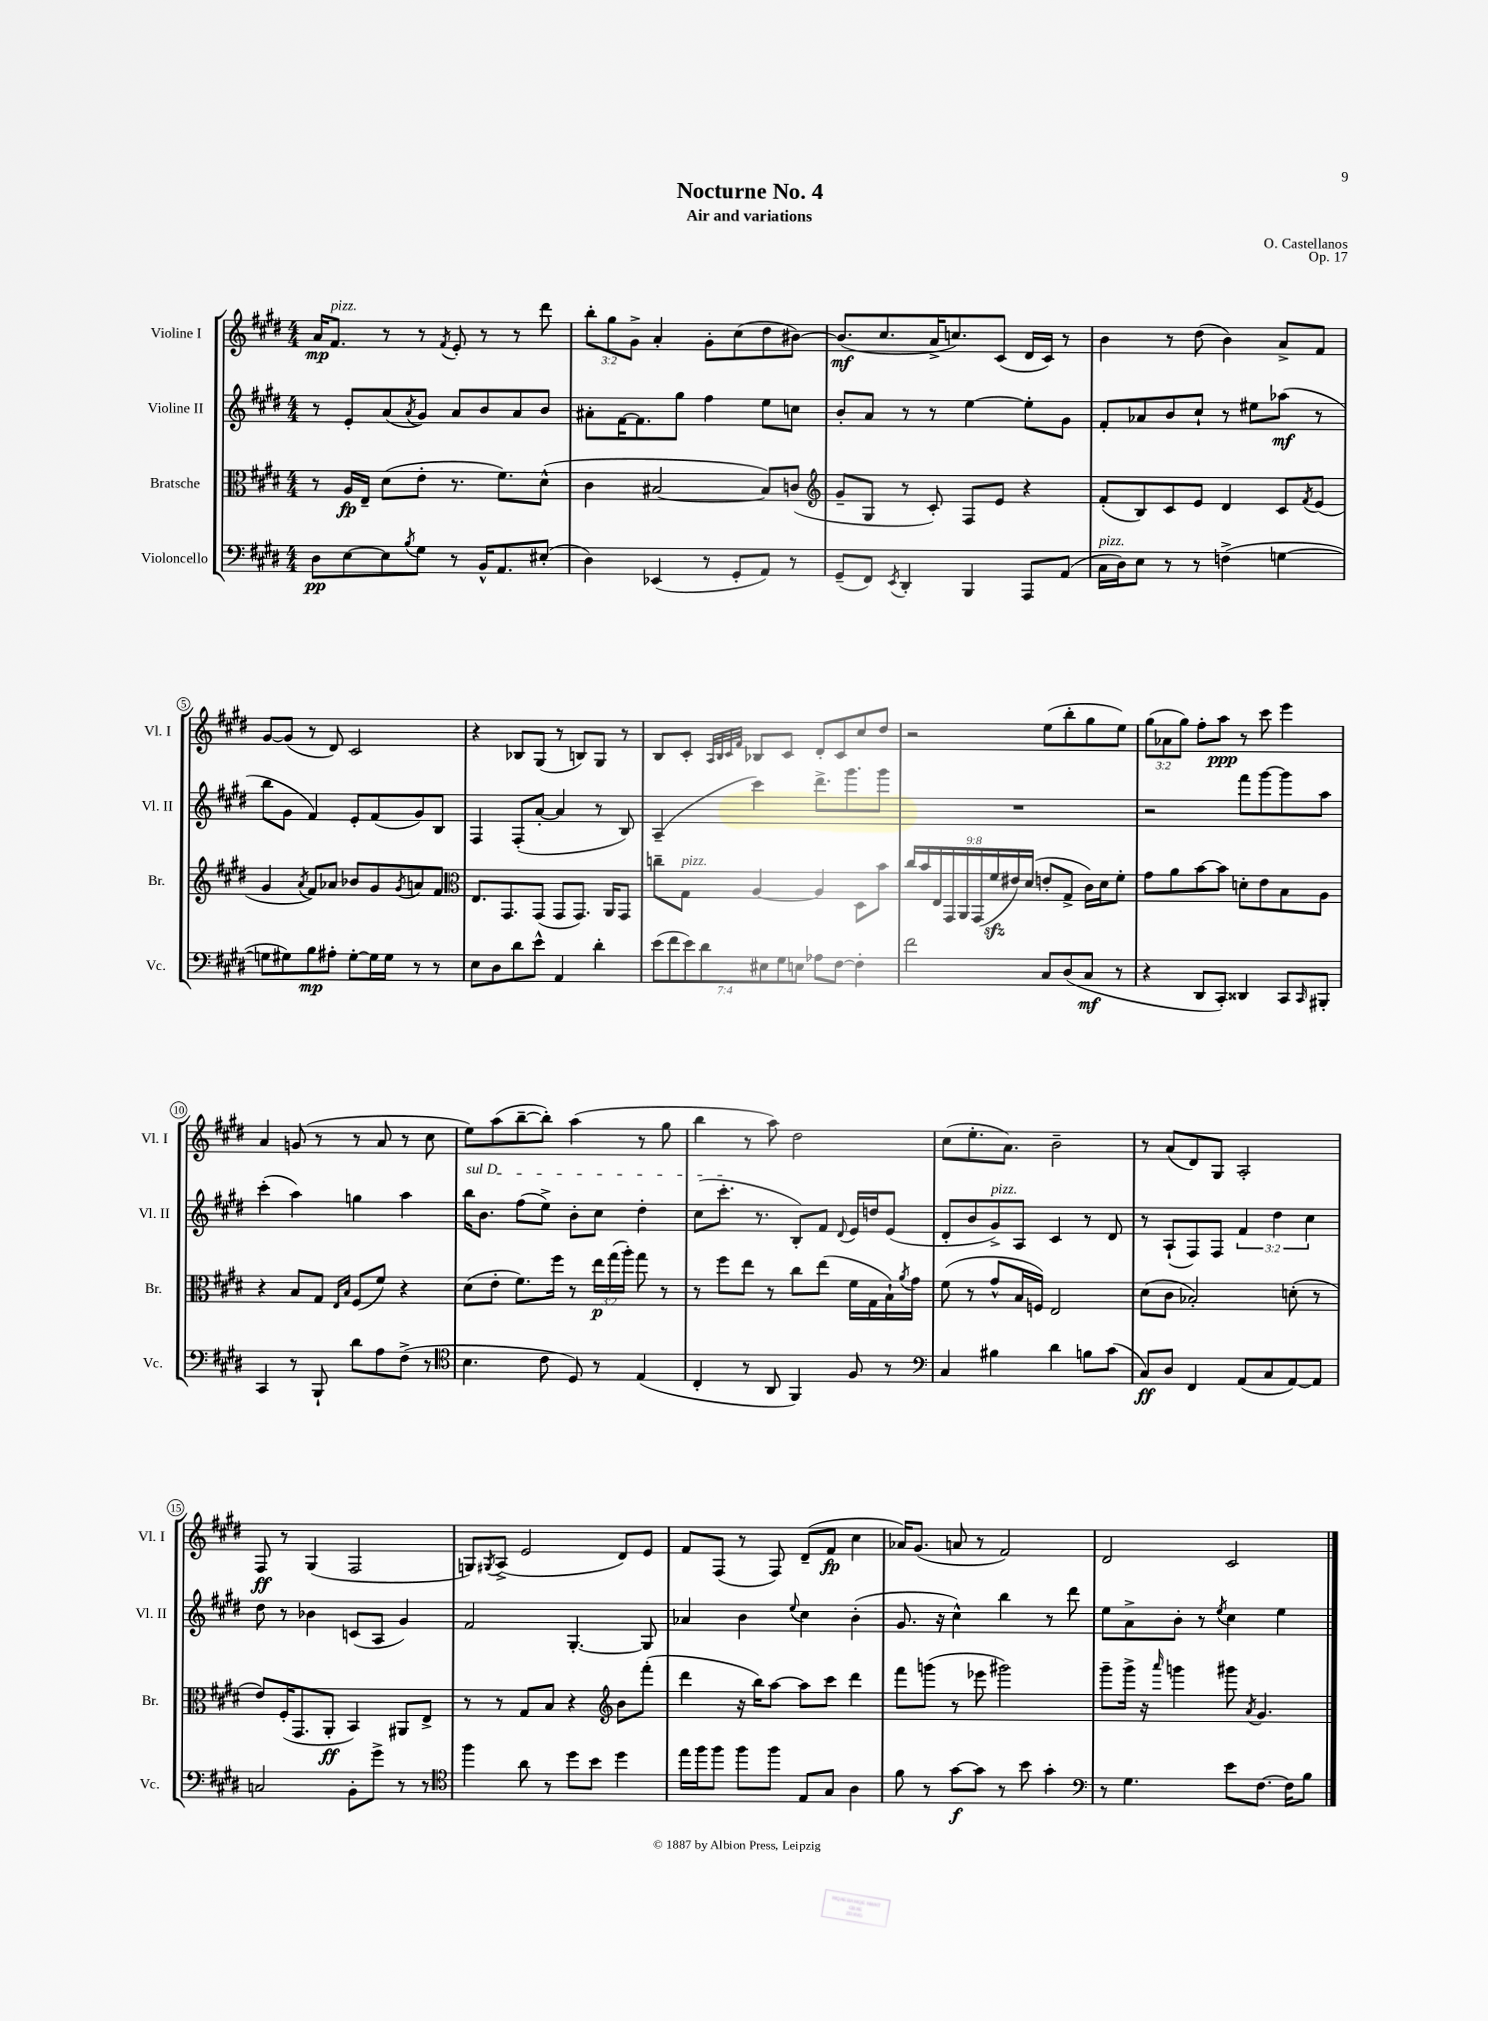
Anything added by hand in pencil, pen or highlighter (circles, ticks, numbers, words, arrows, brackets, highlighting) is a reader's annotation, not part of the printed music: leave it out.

**kern	**dynam	**kern	**dynam	**kern	**dynam	**kern	**dynam
*part4	*part4	*part3	*part3	*part2	*part2	*part1	*part1
*staff4	*staff4	*staff3	*staff3	*staff2	*staff2	*staff1	*staff1
*I"Violoncello	*	*I"Bratsche	*	*I"Violine II	*	*I"Violine I	*
*I'Vc.	*	*I'Br.	*	*I'Vl. II	*	*I'Vl. I	*
*clefF4	*	*clefC3	*	*clefG2	*	*clefG2	*
*k[f#c#g#d#]	*	*k[f#c#g#d#]	*	*k[f#c#g#d#]	*	*k[f#c#g#d#]	*
*M4/4	*	*M4/4	*	*M4/4	*	*M4/4	*
=1	=1	=1	=1	=1	=1	=1	=1
8D#\L	pp	8r	.	8r	.	16a/KL	mp
!	!	!	!	!	!	!LO:TX:a:i:t=pizz.	!
.	.	.	.	.	.	8.f#/J	.
[8E\	.	16A/LL	fp	8e'/L	.	.	.
.	.	16E~/JJ	.	.	.	.	.
8E\]	.	(8d#\L	.	(8a/	.	8r	.
8qB/	.	.	.	8qa/	.	.	.
8G#\J	.	8e'\J	.	8g#/J)	.	8r	.
.	.	.	.	.	.	8qf#/	.
8r	.	8.r	.	8a/L	.	8e'/	.
16BB^^/KL	.	.	.	8b/	.	8r	.
8.AA/	.	8.f#\L)	.	.	.	.	.
.	.	.	.	8a/	.	8r	.
(8E#X'/J	.	(8d#^^\J	.	8b/J	.	8ddd#\	.
=2	=2	=2	=2	=2	=2	=2	=2
4D#\)	.	4c#\	.	8a#X'\L	.	12bb'\L	.
.	.	.	.	.	.	12gg#\	.
.	.	.	.	[16f#\K	.	.	.
.	.	.	.	.	.	12g#^\J	.
.	.	.	.	8.f#\]	.	.	.
(4EE-X/	.	[2B#X/	.	.	.	4a'/	.
.	.	.	.	8gg#\J	.	.	.
8r	.	.	.	4ff#\	.	8g#'\L	.
8GG#'/L	.	.	.	.	.	(8cc#\	.
8AA/J)	.	8B#/L])	.	8ee\L	.	8dd#\	.
8r	.	(8cn/J	.	8ccn\J	.	[8b#X\J)	.
=3	=3	=3	=3	=3	=3	=3	=3
*	*	*clefG2	*	*	*	*	*
(8GG#~/L	.	8g#~/L	.	8b'/L	.	(8.b#/L]	mf
8FF#/J)	.	8G#/J	.	8a/J	.	.	.
.	.	.	.	.	.	8.cc#/	.
8qEE/	.	.	.	.	.	.	.
4DD#'/	.	8r	.	8r	.	.	.
.	.	8c#'/)	.	8r	.	16a^/K	.
.	.	.	.	.	.	8.ccn/)	.
4BBB/	.	8F#/L	.	[4ee\	.	.	.
.	.	8e/J	.	.	.	(8c#/J	.
8AAA/L	.	4r	.	8ee'\L]	.	16d#/LL	.
.	.	.	.	.	.	16c#/JJ)	.
(8AA/J	.	.	.	8g#\J	.	8r	.
=4	=4	=4	=4	=4	=4	=4	=4
!LO:TX:a:i:t=pizz.	!	!	!	!	!	!	!
16C#\LL	.	(8f#'/L	.	8f#'/L	.	4b\	.
16D#\J)	.	.	.	.	.	.	.
8E\J	.	8B/)	.	8a-X/	.	.	.
8r	.	8c#/	.	8b/	.	8r	.
8r	.	8e/J	.	8cc#`/J	.	(8dd#\	.
(4Fn^\	.	4d#/	.	8r	.	4b\)	.
.	.	.	.	8ee#X\L	.	.	.
[4Gn\	.	8c#/L	.	(8aa-X\J	mf	8a^/L	.
.	.	8qf#/	.	.	.	.	.
.	.	(8e/J	.	8r	.	8f#/J	.
!!LO:LB:g=z
=5	=5	=5	=5	=5	=5	=5	=5
8Gn\L]	.	4g#/	.	8bb\L	.	[8g#/L	.
8G#X\)	.	.	.	8g#\J	.	(8g#/J]	.
.	.	8qa/	.	.	.	.	.
8B\	mp	8f#/L)	.	4f#/)	.	8r	.
8A#X'\J	.	8a-X/J	.	.	.	8d#/)	.
[8G#'\L	.	8b-X/L	.	8e'/L	.	2c#/	.
16G#\L]	.	8g#/	.	(8f#/	.	.	.
16G#\JJ	.	.	.	.	.	.	.
.	.	8qg#/	.	.	.	.	.
8r	.	8an/	.	8g#/)	.	.	.
8r	.	8f#/J	.	8B/J	.	.	.
=6	=6	=6	=6	=6	=6	=6	=6
*	*	*clefC3	*	*	*	*	*
8E\L	.	8.E/L	.	4F#/	.	4r	.
8D#\	.	.	.	.	.	.	.
.	.	8.GG#/	.	.	.	.	.
8d#\	.	.	.	(8F#'/L	.	8B-X/L	.
8e^^\J	.	(8GG#/J	.	[8a'/J	.	(8G#/J	.
4AA/	.	8GG#/L	.	4a/]	.	8r	.
.	.	8.GG#/J)	.	.	.	8Bn/L)	.
4d#'\	.	.	.	8r	.	8G#/J	.
.	.	16AA/KL	.	.	.	.	.
.	.	8GG#/J	.	8B/)	.	8r	.
=7	=7	=7	=7	=7	=7	=7	=7
(14e\L	.	8ccn~\L	.	(4A~/	.	8B/L	.
14f#\	.	.	.	.	.	.	.
!	!	!LO:TX:a:i:t=pizz.	!	!	!	!	!
.	.	8G#\J	.	.	.	8c#'/J	.
14e\)	.	.	.	.	.	.	.
14d#\	.	.	.	.	.	.	.
.	.	.	.	.	.	32qqA/LLL	.
.	.	.	.	.	.	32qqB/	.
.	.	.	.	.	.	32qqc#/	.
.	.	.	.	.	.	32qqf#/JJJ	.
.	.	[4A/	.	4ccc#\)	.	8B-X/L	.
14E#X\	.	.	.	.	.	.	.
14G#\	.	.	.	.	.	.	.
.	.	.	.	.	.	8c#/J	.
14En\J	.	.	.	.	.	.	.
8A-X\L	.	4A/]	.	8.ddd#^\L	.	8d#'/L	.
[8F#\J	.	.	.	.	.	8c#/	.
.	.	.	.	8.ggg#\	.	.	.
4F#'\]	.	8D#\L	.	.	.	8cc#/	.
.	.	8b\J	.	8ggg#\J	.	8dd#/J	.
=8	=8	=8	=8	=8	=8	=8	=8
2f#\	.	18cc#/LL	.	1r	.	2r	.
.	.	18b/	.	.	.	.	.
.	.	18E/	.	.	.	.	.
.	.	18GG#/	.	.	.	.	.
.	.	18AA/	.	.	.	.	.
.	.	(18GG#/	.	.	.	.	.
.	.	18f#zz/	.	.	.	.	.
.	.	18e#X/)	.	.	.	.	.
.	.	(18d#/JJ	.	.	.	.	.
8C#/L	.	8en'/L	.	.	.	(8ee\L	.
(8D#/	.	8G#^/J	.	.	.	8bb'\	.
8C#/J	mf	16c#\LL)	.	.	.	8gg#\	.
.	.	16d#\J	.	.	.	.	.
8r	.	8f#'\J	.	.	.	8ee\J)	.
=9	=9	=9	=9	=9	=9	=9	=9
4r	.	8g#\L	.	2r	.	(12gg#\L	.
.	.	.	.	.	.	12a-X\	.
.	.	8a\	.	.	.	.	.
.	.	.	.	.	.	12gg#\J)	.
8DD#/L	.	[8b\	.	.	.	8ff#'\L	.
8CC#'/J)	.	8b\J]	.	.	.	8aa\J	ppp
4DD##X/	.	8dn'\L	.	8fff#\L	.	8r	.
.	.	8e\	.	[8ggg#\	.	8ccc#\	.
8CC#/L	.	8B\	.	8ggg#\]	.	4eee\	.
16qqCC#/	.	.	.	.	.	.	.
8BBB#X'/J	.	8A\J	.	8aa\J	.	.	.
!!LO:LB:g=z
=10	=10	=10	=10	=10	=10	=10	=10
4CC#/	.	4r	.	(4ccc#'\	.	4a/	.
8r	.	8B/L	.	4aa\)	.	(8gn/	.
8BBB`/	.	8G#/J	.	.	.	8r	.
.	.	16qqE/LL	.	.	.	.	.
.	.	16qqB/JJ	.	.	.	.	.
8d#\L	.	(8F#/L	.	4ggn\	.	8r	.
8A\	.	8f#/J)	.	.	.	8a/	.
(8F#^\J	.	4r	.	4aa\	.	8r	.
8r	.	.	.	.	.	8cc#\	.
=11	=11	=11	=11	=11	=11	=11	=11
*clefC4	*	*	*	*	*	*	*
!	!	!	!	!LO:TX:a:i:t=sul D	!	!	!
4.B\	.	(8d#\L	.	16bb\KL	.	8ee\L)	.
.	.	.	.	8.b\J	.	.	.
.	.	8e'\J	.	.	.	(8aa\	.
.	.	8.f#\L)	.	(8ff#\L	.	[8bb~\	.
8c#\	.	.	.	8ee^\J)	.	8bb'\J])	.
.	.	16ff#\Jk	.	.	.	.	.
8D#/)	.	8r	.	8b'\L	.	(4aa\	.
8r	.	24ee\LL	p	8cc#\J	.	.	.
.	.	(24gg#\	.	.	.	.	.
.	.	24aa'\JJ)	.	.	.	.	.
(4E/	.	8gg#\	.	4dd#'\	.	8r	.
.	.	8r	.	.	.	8gg#\	.
=12	=12	=12	=12	=12	=12	=12	=12
4C#'/	.	8r	.	(8cc#\L	.	4bb\	.
.	.	8ff#\L	.	8.ccc#'\J	.	.	.
8r	.	8ee\J	.	.	.	8r	.
.	.	.	.	8.r	.	.	.
8AA/	.	8r	.	.	.	8aa\)	.
4FF#/)	.	8cc#\L	.	8B'/L)	.	2dd#\	.
.	.	(8ee\J	.	8f#/J	.	.	.
.	.	.	.	8qqd#/	.	.	.
8F#/	.	16f#\LL	.	16e/LL	.	.	.
.	.	16G#\	.	16ddn/J	.	.	.
8r	.	16B`\)	.	(8e/J	.	.	.
.	.	8qa/	.	.	.	.	.
.	.	16g#\JJ	.	.	.	.	.
=13	=13	=13	=13	=13	=13	=13	=13
*clefF4	*	*	*	*	*	*	*
4C#/	.	(8f#\	.	8d#'/L	.	(8cc#\L	.
.	.	8r	.	8b/	.	8.ee'\	.
!	!	!	!	!LO:TX:a:i:t=pizz.	!	!	!
4B#X\	.	8g#^^/L	.	8g#^/)	.	.	.
.	.	.	.	.	.	8.a\J)	.
.	.	16B/L	.	8A/J	.	.	.
.	.	16Fn/JJ)	.	.	.	.	.
4d#\	.	2E/	.	4c#/	.	2b~\	.
8Bn\L	.	.	.	8r	.	.	.
(8c#\J	.	.	.	8d#/	.	.	.
=14	=14	=14	=14	=14	=14	=14	=14
8C#/L)	ff	(8d#\L	.	8r	.	8r	.
8D#/J	.	8c#\J	.	(8A`/L	.	(8a/L	.
4FF#/	.	2B-X'/)	.	8F#/)	.	8d#/)	.
.	.	.	.	8F#/J	.	8G#/J	.
(8AA/L	.	.	.	6f#/	.	2A'/	.
8C#/	.	.	.	.	.	.	.
.	.	.	.	6dd#\	.	.	.
[8AA/)	.	(8dn'\	.	.	.	.	.
.	.	.	.	6cc#\	.	.	.
8AA/J]	.	8r	.	.	.	.	.
!!LO:LB:g=z
=15	=15	=15	=15	=15	=15	=15	=15
2Cn/	.	8e/L)	.	8dd#\	.	8F#/	ff
.	.	(16F#'/K	.	8r	.	8r	.
.	.	8.GG#/	.	.	.	.	.
.	.	.	.	4b-X\	.	(4G#/	.
.	.	8AA'/J	ff	.	.	.	.
8BB'\L	.	4BB/)	.	(8cn/L	.	2F#/	.
8g#^\J	.	.	.	8A/J	.	.	.
8r	.	8AA#X/L	.	4g#/)	.	.	.
8r	.	8E^/J	.	.	.	.	.
=16	=16	=16	=16	=16	=16	=16	=16
*clefC4	*	*	*	*	*	*	*
4ff#\	.	8r	.	2f#/	.	8Gn/L)	.
.	.	.	.	.	.	8qG#X/	.
.	.	8r	.	.	.	(8A^/J	.
8a\	.	8G#/L	.	.	.	2e/	.
8r	.	8B/J	.	.	.	.	.
8dd#\L	.	4r	.	[4.G#'/	.	.	.
8b\J	.	.	.	.	.	.	.
*	*	*clefG2	*	*	*	*	*
4dd#\	.	8b\L	.	.	.	8d#/L)	.
.	.	(8fff#'\J	.	8G#/]	.	8e/J	.
=17	=17	=17	=17	=17	=17	=17	=17
16ee\LL	.	4ddd#\	.	4a-X/	.	8f#/L	.
16ff#\J	.	.	.	.	.	.	.
8ff#\J	.	.	.	.	.	(8F#/J	.
8ff#\L	.	16r	.	4b\	.	8r	.
.	.	16bb\KL)	.	.	.	.	.
8ff#\J	.	[8aa\J	.	.	.	8F#/)	.
.	.	.	.	8qqee/	.	.	.
8E/L	.	8aa\L]	.	4cc#\	.	(8d#~/L	.
8G#/J	.	8ccc#\J	.	.	.	8f#/J	fp
4A\	.	4ddd#\	.	(4b'\	.	4cc#\	.
=18	=18	=18	=18	=18	=18	=18	=18
8f#\	.	8fff#\L	.	8.g#/	.	16a-X/KL)	.
.	.	.	.	.	.	(8.g#/J	.
8r	.	(8gggn\J	.	.	.	.	.
.	.	.	.	16r	.	.	.
[8g#\L	f	8r	.	4cc#^^\)	.	8an/	.
8g#\J]	.	8eee-X\	.	.	.	8r	.
8r	.	2ggg#X\)	.	4bb\	.	2f#/)	.
8b\	.	.	.	.	.	.	.
4g#'\	.	.	.	8r	.	.	.
.	.	.	.	8ddd#\	.	.	.
=19	=19	=19	=19	=19	=19	=19	=19
*clefF4	*	*	*	*	*	*	*
8r	.	8ggg#~\L	.	8ee\L	.	2d#/	.
4.G#\	.	16ggg#^\Jk	.	8a^\	.	.	.
.	.	16r	.	.	.	.	.
.	.	16qqaaa/	.	.	.	.	.
.	.	4gggn\	.	8b'\J	.	.	.
.	.	.	.	8r	.	.	.
.	.	.	.	8qee/	.	.	.
8e\L	.	8ggg#X\	.	4cc#\	.	2c#/	.
.	.	8qa/	.	.	.	.	.
[8.F#\J	.	4.g#/	.	.	.	.	.
.	.	.	.	4ee\	.	.	.
16F#\KL]	.	.	.	.	.	.	.
8B\J	.	.	.	.	.	.	.
==	==	==	==	==	==	==	==
*-	*-	*-	*-	*-	*-	*-	*-
